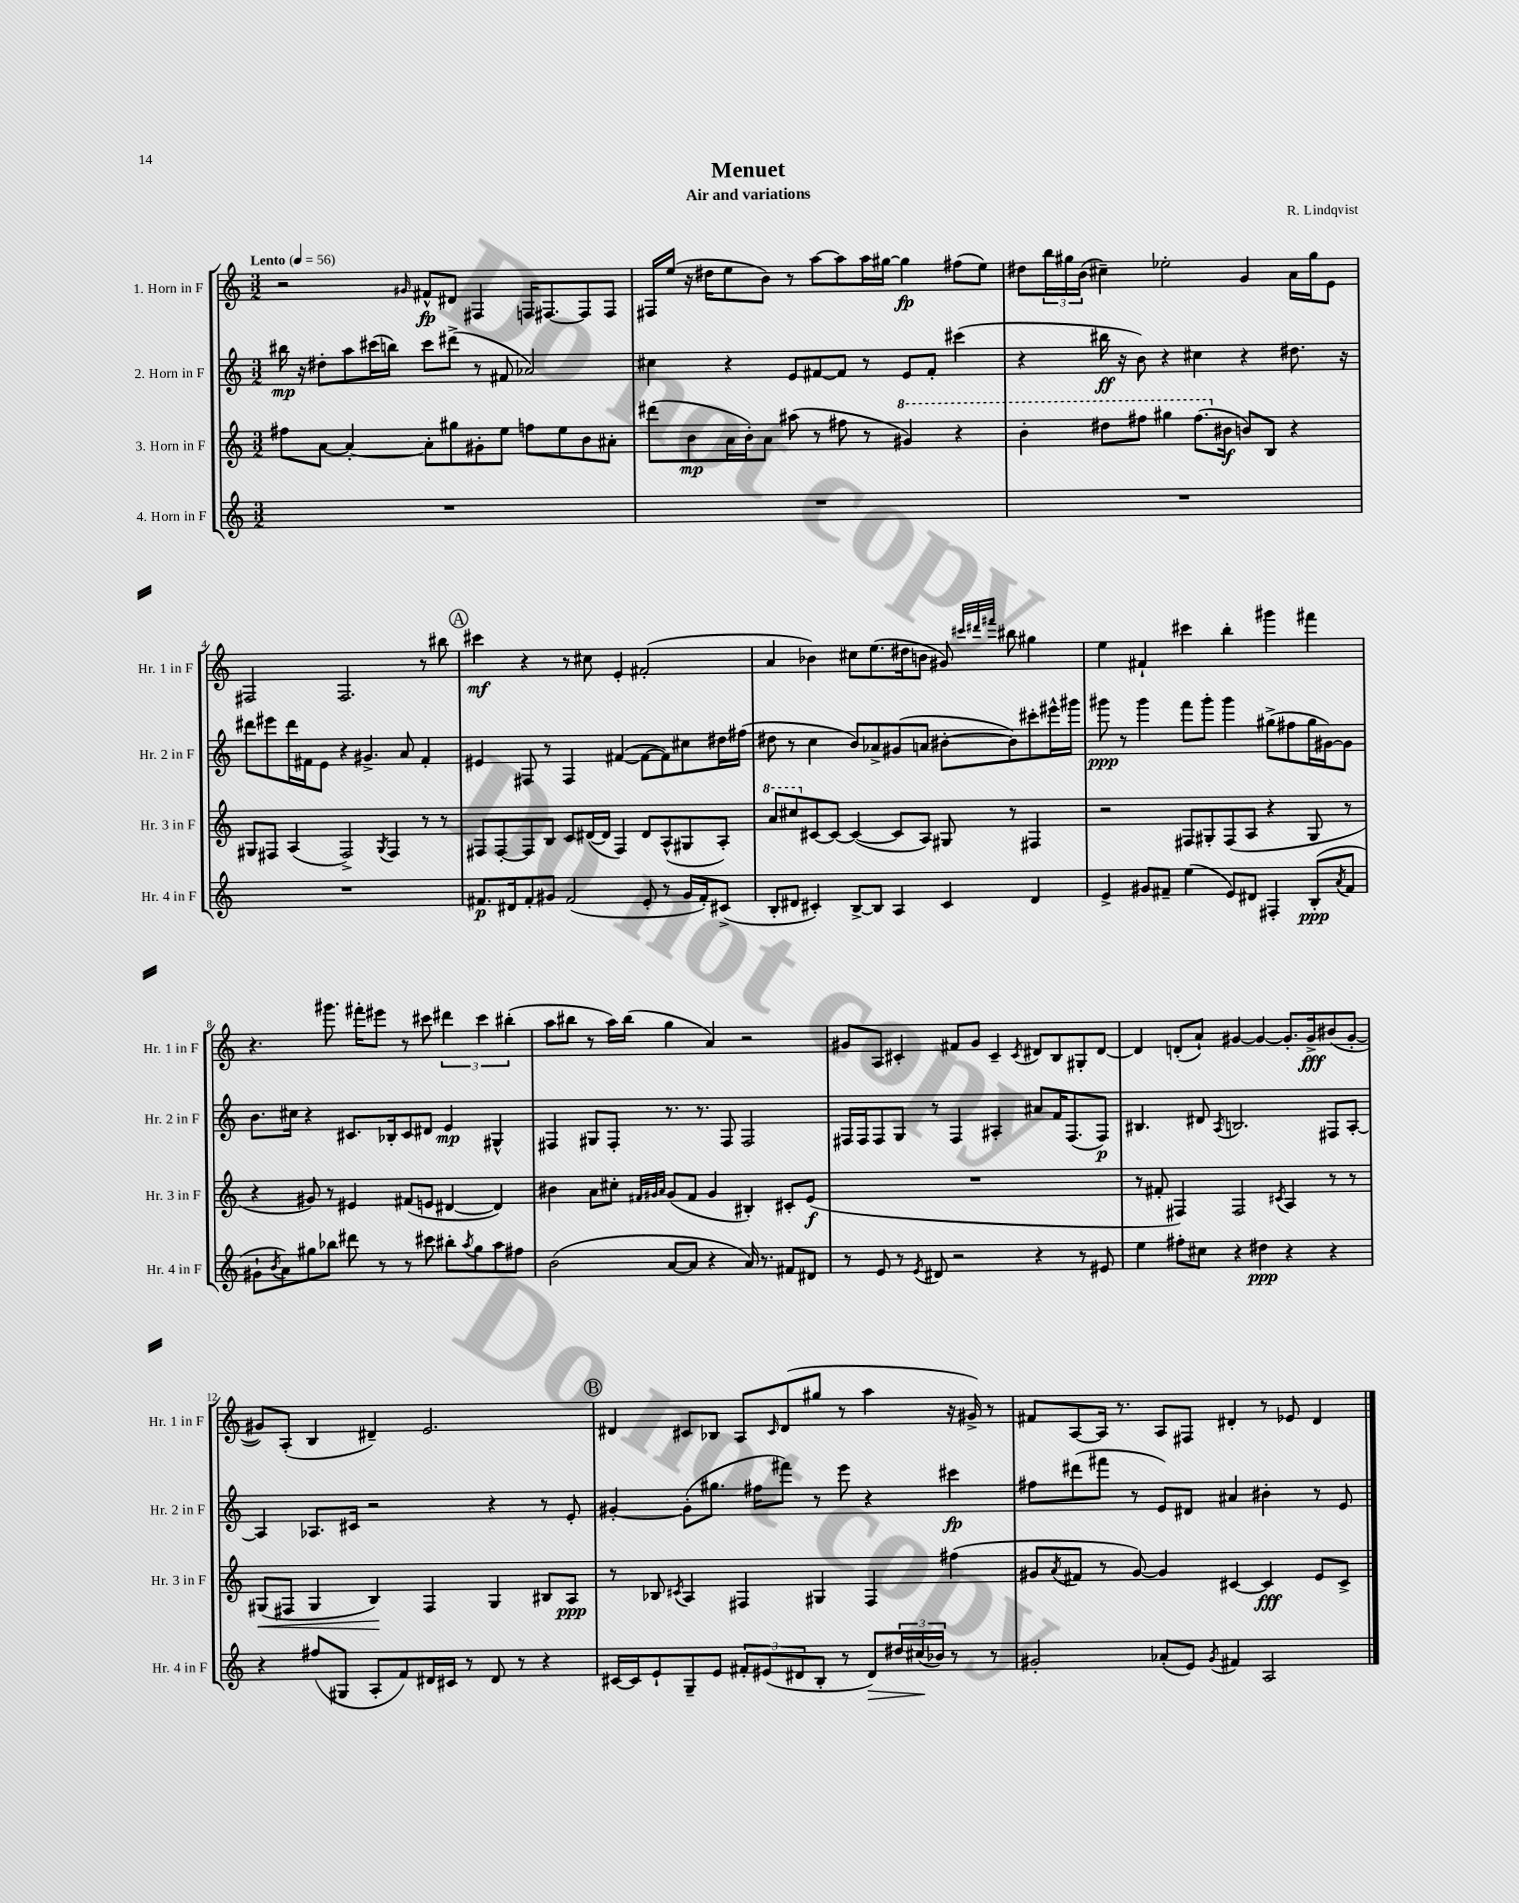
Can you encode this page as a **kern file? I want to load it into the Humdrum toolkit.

**kern	**kern	**kern	**kern
*staff4	*staff3	*staff2	*staff1
*clefG2	*clefG2	*clefG2	*clefG2
*k[]	*k[]	*k[]	*k[]
*M3/2	*M3/2	*M3/2	*M3/2
*MM56	*MM56	*MM56	*MM56
1.r	8ff#\L	16bb#\	2r
.	.	16r	.
.	[8a\J	8dd#'\L	.
.	4a'/_	8aa\	.
.	.	(16ccc#\L	.
.	.	16bb\JJ)	.
.	.	.	16qqg#/
.	8a'\]L	8ccc#\L	8f#^^/L
.	8gg#\	(8ddd#^\J	8d#/J
.	8g#'\	8r	4F#/
.	8ee\J	8f#/	.
.	8ff\L	2a-/)	16F/LK
.	.	.	[8.F#/
.	8ee\	.	.
.	8b\	.	8F#/]
.	8a#'\J	.	8F#/J
=	=	=	=
1.r	(8ddd#\L	4cc#\	16F#/LL
.	.	.	(16ee/JJ
.	8b\	.	16r
.	.	.	16dd#\LK
.	16a\L	4r	8ee\
.	16b'\J)	.	.
.	8a\J	.	8b\J)
.	(8aa#\	8e/L	8r
.	8r	[8f#/	[8aa\L
.	8ff#\	8f#/]J	8aa\]
.	8r	8r	16aa\L
.	.	.	[16gg#\JJ
.	4gg#/)	8e/L	4gg#\]
.	.	8f#'/J	.
.	4r	(4ccc#\	(8ff#\L
.	.	.	8ee\J)
=	=	=	=
1.r	4bb'\	4r	8dd#\L
.	.	.	24bb\L
.	.	.	24gg#\
.	.	.	(24b\JJ
.	8ddd#\L	16bb#\	4cc#~\)
.	.	16r	.
.	8fff#\J	8b\)	.
.	4ggg#\	4r	2ee-'\
.	(8.fff#\L	4cc#\	.
.	16b#\Jk	.	.
.	8b/L)	4r	4g/
.	8B/J	.	.
.	4r	8.dd#\	16a\LL
.	.	.	16gg#\J
.	.	.	8e\J
.	.	16r	.
=	=	=	=
1.r	8G#/L	8ddd#\L	2F#/
.	8F#/J	8eee#\	.
.	(4A/	16ddd#\L	.
.	.	16f#\J	.
.	.	8e\J	.
.	2F#^/)	4r	2.F#/
.	.	4.g#^/	.
.	8qG#/	.	.
.	4F#/	.	.
.	.	8a/	.
.	8r	4f#'/	8r
.	8r	.	8bb#\
=	=	=	=
8.f#/L	8F#/L	4e#/	4ccc#\
.	[8F#'/	.	.
16d#/k	.	.	.
8f#'/	8F#/]	8F#/	4r
8g#/J	8B/J	8r	.
(2f#/	8c/L	4F#/	8r
.	([16d#/L	.	8cc#\
.	16d#/]JJ	.	.
.	4F#/)	([4f#/	4e'/
8e'/	8d#/L	8f#\_L	(2f#'/
8r	(8A^^/	8f#\])	.
16g#/LL	8G#/	8cc#\	.
16f#'/J)	.	.	.
(8c#^/J	8A'/J)	16dd#\L	.
.	.	(16ff#\JJ	.
=	=	=	=
8B'/L	8aa/L	8dd#\	4a/
8d#/J	8ccc#/	8r	.
4c#'/)	[8c#/	4cc\	4b-\)
.	8c#/_J	.	.
[8B^/L	(4c#/_	8b/L)	8cc#\L
8B/]J	.	8a-^/	(8.ee\
4A/	8c#/]L	(8g#/	.
.	.	.	16dd#\k
.	8A/J)	8a/J	8b\J
4c#/	8G#/	[8b#'\L	8g#/)
.	.	.	32qqccc#/LLL
.	.	.	32qqddd#/
.	.	.	32qqfff#/JJJ
.	8r	8b#\])	8bb#\
4d#/	4F#/	8ccc#'\	4gg#\
.	.	16eee#^^\L	.
.	.	16ggg#\JJ	.
=	=	=	=
4e^/	2r	8ggg#\	4ee\
.	.	8r	.
8g#/L	.	4ggg#\	4f#`/
8f#~/J	.	.	.
(4ee\	8F#/L	8fff\L	4ccc#\
.	8G#'/	8ggg#'\J	.
8e/L)	(8F#/	4ggg#\	4bb'\
8d#/J	8A/J	.	.
4F#'/	4r	(8gg#^\L	4ggg#\
.	.	8ff#\	.
(8B'/L	8G#/	16gg#\L	4fff#\
.	.	[16g#\J)	.
8qa/	.	.	.
8f#/J	8r	8g#\]J	.
=	=	=	=
8g#`\L	4r	8.b\L	4.r
8qb/	.	.	.
8a\)	.	.	.
.	.	16cc#\Jk	.
8gg#\	8g#/)	4r	.
8bb-\J	8r	.	8.ggg#\
8ddd#\	4e#/	8.c#/L	.
.	.	.	16fff#'\LK
8r	.	.	8eee#\J
.	.	16B-'/k	.
8r	(8f#/L	8c#/	8r
8ccc#\	8e/J	8d#/J	8ccc#\
8bb#'\L	[4d#/	4e/	6ddd#\
8qaa/	.	.	.
8gg#\	.	.	.
.	.	.	6ccc#\
8aa\	4d#/])	4G#^^/	.
.	.	.	(6bb#'\
8ff#\J	.	.	.
=	=	=	=
(2b\	4b#\	4F#/	8aa\L
.	.	.	8bb#\J
.	8a\L	8G#/L	8r
.	8cc#'\J	8F#'/J	16aa\LL)
.	.	.	(16bb#\JJ
.	32qqf#/LLL	.	.
.	32qqg#/	.	.
.	32qqa/JJJ	.	.
[8a/L	(8g#/L	8.r	4gg\
8a/]J	8f#/J	.	.
.	.	8.r	.
4r	4g#/	.	4a/)
.	.	8F#/	.
16a/)	4B#'/)	2F#/	2r
8.r	.	.	.
8f#/L	8c#'/L	.	.
8d#/J	(8e/J	.	.
=	=	=	=
8r	1.r	16F#/LL	8g#/L
.	.	16F#/J	.
8e/	.	8F#/	8A/J
8r	.	8G/J	4c#'/
8qe/	.	.	.
8d#/	.	8r	.
2r	.	4F#/	8f#/L
.	.	.	8g#/J
.	.	4A#'/	4c#~/
.	.	.	8qc#/
4r	.	8a#/L	8d#/L
.	.	16f/K	8B/
.	.	(8.F#/	.
8r	.	.	8G#'/
8e#/	.	8F#/J)	[8d#/J
=	=	=	=
4ee\	8r	4.B#/	4d#/]
.	8f#'/	.	.
8ff#'\L	4F#/)	.	(8d'/L
8cc#\J	.	8d#/	8a`/J)
.	.	8qA/	.
4r	2F#/	2.B/	[4g#/
4dd#\	.	.	4g#/_
.	8qc#/	.	.
4r	4A/	.	8.g#'/]L
.	.	.	16g#^/k
4r	8r	8F#/L	(8b#/
.	8r	[8A'/J	[8g#'/J
=	=	=	=
4r	(8G#/L	4A/]	8g#/]L)
.	8F#/J	.	(8A'/J
(8ff#/L	4G#/	8.A-/L	4B/
8G#/J	.	.	.
.	.	16c#/Jk	.
8A'/L	4B/)	2r	4d#~/)
8f/)	.	.	.
16d#/L	4F#/	.	2.e/
16c#/JJ	.	.	.
8r	.	.	.
8d#/	4G#/	4r	.
8r	.	.	.
4r	8B#/L	8r	.
.	8A/J	8e'/	.
=	=	=	=
[16c#/LL	8r	[4g#'/	4d#/
16c#/]J	.	.	.
8e`/	8B-/	.	.
.	8qc#/	.	.
8G~/	4A/	(8g#'\]L	8c#/L
8e/J	.	8.gg#\J	8B-/J
12f#'/L	4F#/	.	8A/L
.	.	16ff#\LK	.
(12e#/	.	.	.
.	.	.	16qqc#/
.	.	8fff#\J)	(8d#/
12d#/	.	.	.
8B'/J	4G#/	8r	8gg#/J
8r	.	8eee\	8r
8d#/L)	4F#/	4r	4aa\
24dd#/L	.	.	.
(24cc#/	.	.	.
24b-/JJ)	.	.	.
8r	(4ff#\	4ccc#\	16r
.	.	.	16g#^/)
8r	.	.	8r
=	=	=	=
2g#'/	8g#/L	8ff#\L	8f#/L
.	8qa/	.	.
.	8f#/J	(8ddd#\	[8A/
.	8r	8fff#\J	16A/]Jk
.	.	.	8.r
.	[8g#/)	8r	.
(8a-'/L	4g#/]	8e/L)	8A/L
8e/J)	.	8d#/J	8F#/J
8qg#/	.	.	.
4f#/	[4c#/	4a#/	4d#'/
2A/	4c#/]	4b#'\	8r
.	.	.	8e-/
.	8e/L	8r	4d#/
.	8c#^/J	8e/	.
==	==	==	==
*-	*-	*-	*-
